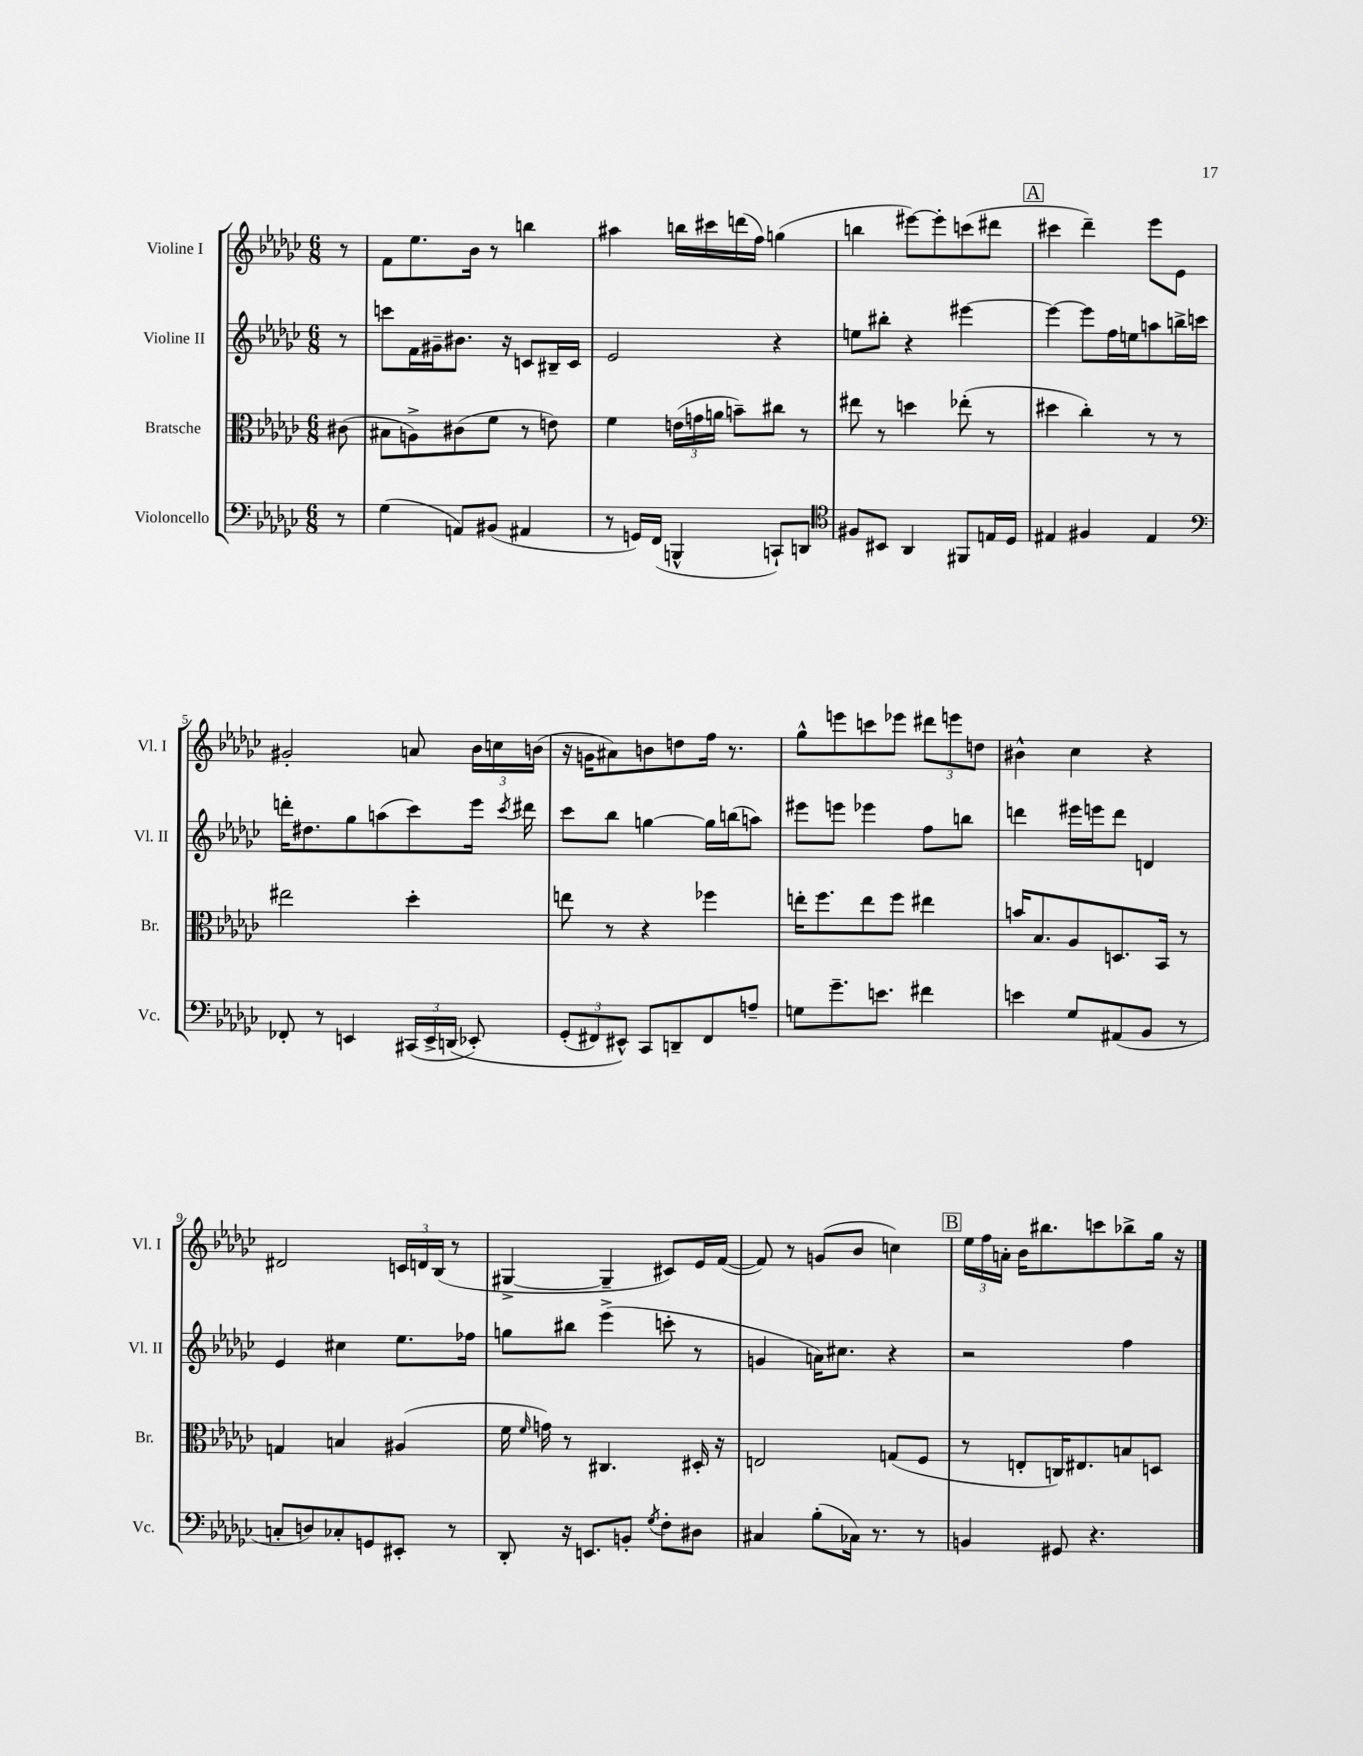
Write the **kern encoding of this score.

**kern	**kern	**kern	**kern
*part4	*part3	*part2	*part1
*staff4	*staff3	*staff2	*staff1
*I"Violoncello	*I"Bratsche	*I"Violine II	*I"Violine I
*I'Vc.	*I'Br.	*I'Vl. II	*I'Vl. I
*clefF4	*clefC3	*clefG2	*clefG2
*k[b-e-a-d-g-c-]	*k[b-e-a-d-g-c-]	*k[b-e-a-d-g-c-]	*k[b-e-a-d-g-c-]
*M6/8	*M6/8	*M6/8	*M6/8
=	=	=	=
8r	(8c#X\	8r	8r
=1	=1	=1	=1
(4G-\	8B#X\L	8cccn\L	8f\L
.	8An^\)	16f\L	8.ee-\
.	.	16g#X~\J	.
8AAn/L)	(8c#X\	8.b#X\J	.
.	.	.	16b-\Jk
(8BB#X/J	8f\J	.	8r
.	.	16r	.
4AA#X/	8r	8cn/L	4bbn\
.	8en\)	16B#X~/L	.
.	.	16c/JJ	.
=2	=2	=2	=2
8r	4f\	2e-/	4aa#X\
16GGn/LL)	.	.	.
(16FF/JJ	.	.	.
4BBBn^^/	(24en\LL	.	16bbn\LL
.	24gn\	.	.
.	.	.	16ccc#X\
.	24an\JJ	.	.
.	8bn~\L)	.	(16dddn\
.	.	.	16ff\JJ)
8CCn`/L)	8cc#X\J	4r	(4ggn\
8DDn/J	8r	.	.
=3	=3	=3	=3
*clefC4	*	*	*
8F#X/L	8ee#X\	8een\L	4bbn\
8BB#X/J	8r	8bb#X'\J	.
4AA-/	4ddn\	4r	[8eee#X\L)
.	.	.	8eee#'\]
8FF#X/L	(8ee-X'\	[4eee#X\	(8cccn\
16En/L	8r	.	8ddd#X\J
16D-/JJ	.	.	.
!!LO:REH:place=s1:t=A
=4	=4	=4	=4
4E#X/	4dd#X\	4eee#\_	4ccc#X\
4F#X/	4cc-'\)	8eee#\L]	4ddd-~\)
.	.	16ff\L	.
.	.	16een\J	.
4E#/	8r	8aan\	8eee-\L
.	8r	16bbn^\L	8e-\J
.	.	16cccn\JJ	.
!!LO:LB:g=z
=5	=5	=5	=5
*clefF4	*	*	*
8FF-X'/	2ee#X\	16dddn'\KL	2g#X'/
.	.	8.dd#X\	.
8r	.	.	.
4EEn/	.	8gg-\	.
.	.	(8aan\	.
(24CC#X/LL	4dd-'\	8ccc-\)	8an/
24EE^/	.	.	.
(24DDn/JJ	.	.	.
8EE-X'/)	.	16eee-\Jk	24b-\LL
.	.	.	24ccn\
.	.	8qccc-/	.
.	.	16ddd#X\	.
.	.	.	(24bn\JJ
=6	=6	=6	=6
(12GG-'/L	8een\	8ccc-\L	16r
.	.	.	16gn\KL
12FF#X/)	.	.	.
.	8r	8bb-\J	8a#X\)
12EE#X^^/J)	.	.	.
8CC-/L	4r	[4ggn\	8bn\
8DDn~/	.	.	8ddn\
8FF#/	4ff-X\	16gg\LL]	16ff\Jk
.	.	(16bbn\J	8.r
8An~/J	.	8aan\J)	.
=7	=7	=7	=7
8Gn\L	16een'\KL	8eee#X\L	8gg-^^\L
.	8.ff\	.	.
8.g-~\	.	8eeen\J	8eeen\
.	8ee\	4eee-X\	8cccn\
8.en\J	.	.	.
.	8ff\J	.	8eee-X\J
4f#X\	4ee#X\	8ff\L	12ddd#X\L
.	.	.	12eeen\
.	.	8bbn\J	.
.	.	.	12ddn\J
=8	=8	=8	=8
4en\	16bn/KL	4dddn\	4b#X^^\
.	8.B-/	.	.
8G-/L	8A-/	16eee#X\LL	4cc-\
.	.	16eeen\J	.
(8AA#X/	8.Dn/	8ddd\J	.
8BB-/J	.	4dn/	4r
.	16BB-/Jk	.	.
8r	8r	.	.
!!LO:LB:g=z
=9	=9	=9	=9
8Cn'/L	4Gn/	4e-/	2d#X/
8Dn/)	.	.	.
8C-X'/	4Bn/	4cc#X\	.
8GGn/	.	.	.
8EE#X'/J	(4A#X/	8.ee-\L	24cn/LL
.	.	.	24dn/
.	.	.	(24B-/JJ
8r	.	.	8r
.	.	16ff-X\Jk	.
=10	=10	=10	=10
8DD-'/	16f\	8ggn\L	[4G#X^/
.	16qqf/	.	.
.	16gn\)	.	.
16r	8r	8bb#X\J	.
8.EEn/L	.	.	.
.	4.C#X/	(4eee-^\	4G#~/]
8BBn'/J	.	.	.
8qG-/	.	.	.
8F'\L	.	8cccn'\	8c#X/L)
8D#X\J	16D#X'/	8r	16e-/L
.	16r	.	([16f/JJ
=11	=11	=11	=11
4C#X/	2En/	4gn/	8f/])
.	.	.	8r
(8B-'\L	.	16an\KL)	(8gn/L
.	.	8.cc#X\J	.
16C-X\Jk)	.	.	8b-/J
8.r	.	.	.
.	(8Gn/L	4r	4ccn\)
8r	8F/J	.	.
!!LO:REH:place=s1:t=B
=12	=12	=12	=12
4BBn/	8r	2r	24ee-\LL
.	.	.	24ff\
.	.	.	24an'\JJ
.	8En'/L	.	16b-\KL
.	.	.	8.bb#X\
8GG#X/	16Cn/K)	.	.
.	8.E#X/	.	.
4.r	.	.	8cccn\
.	8Bn/	4ff\	8bb-X^\
.	8Dn/J	.	16gg-\Jk
.	.	.	16r
==	==	==	==
*-	*-	*-	*-
